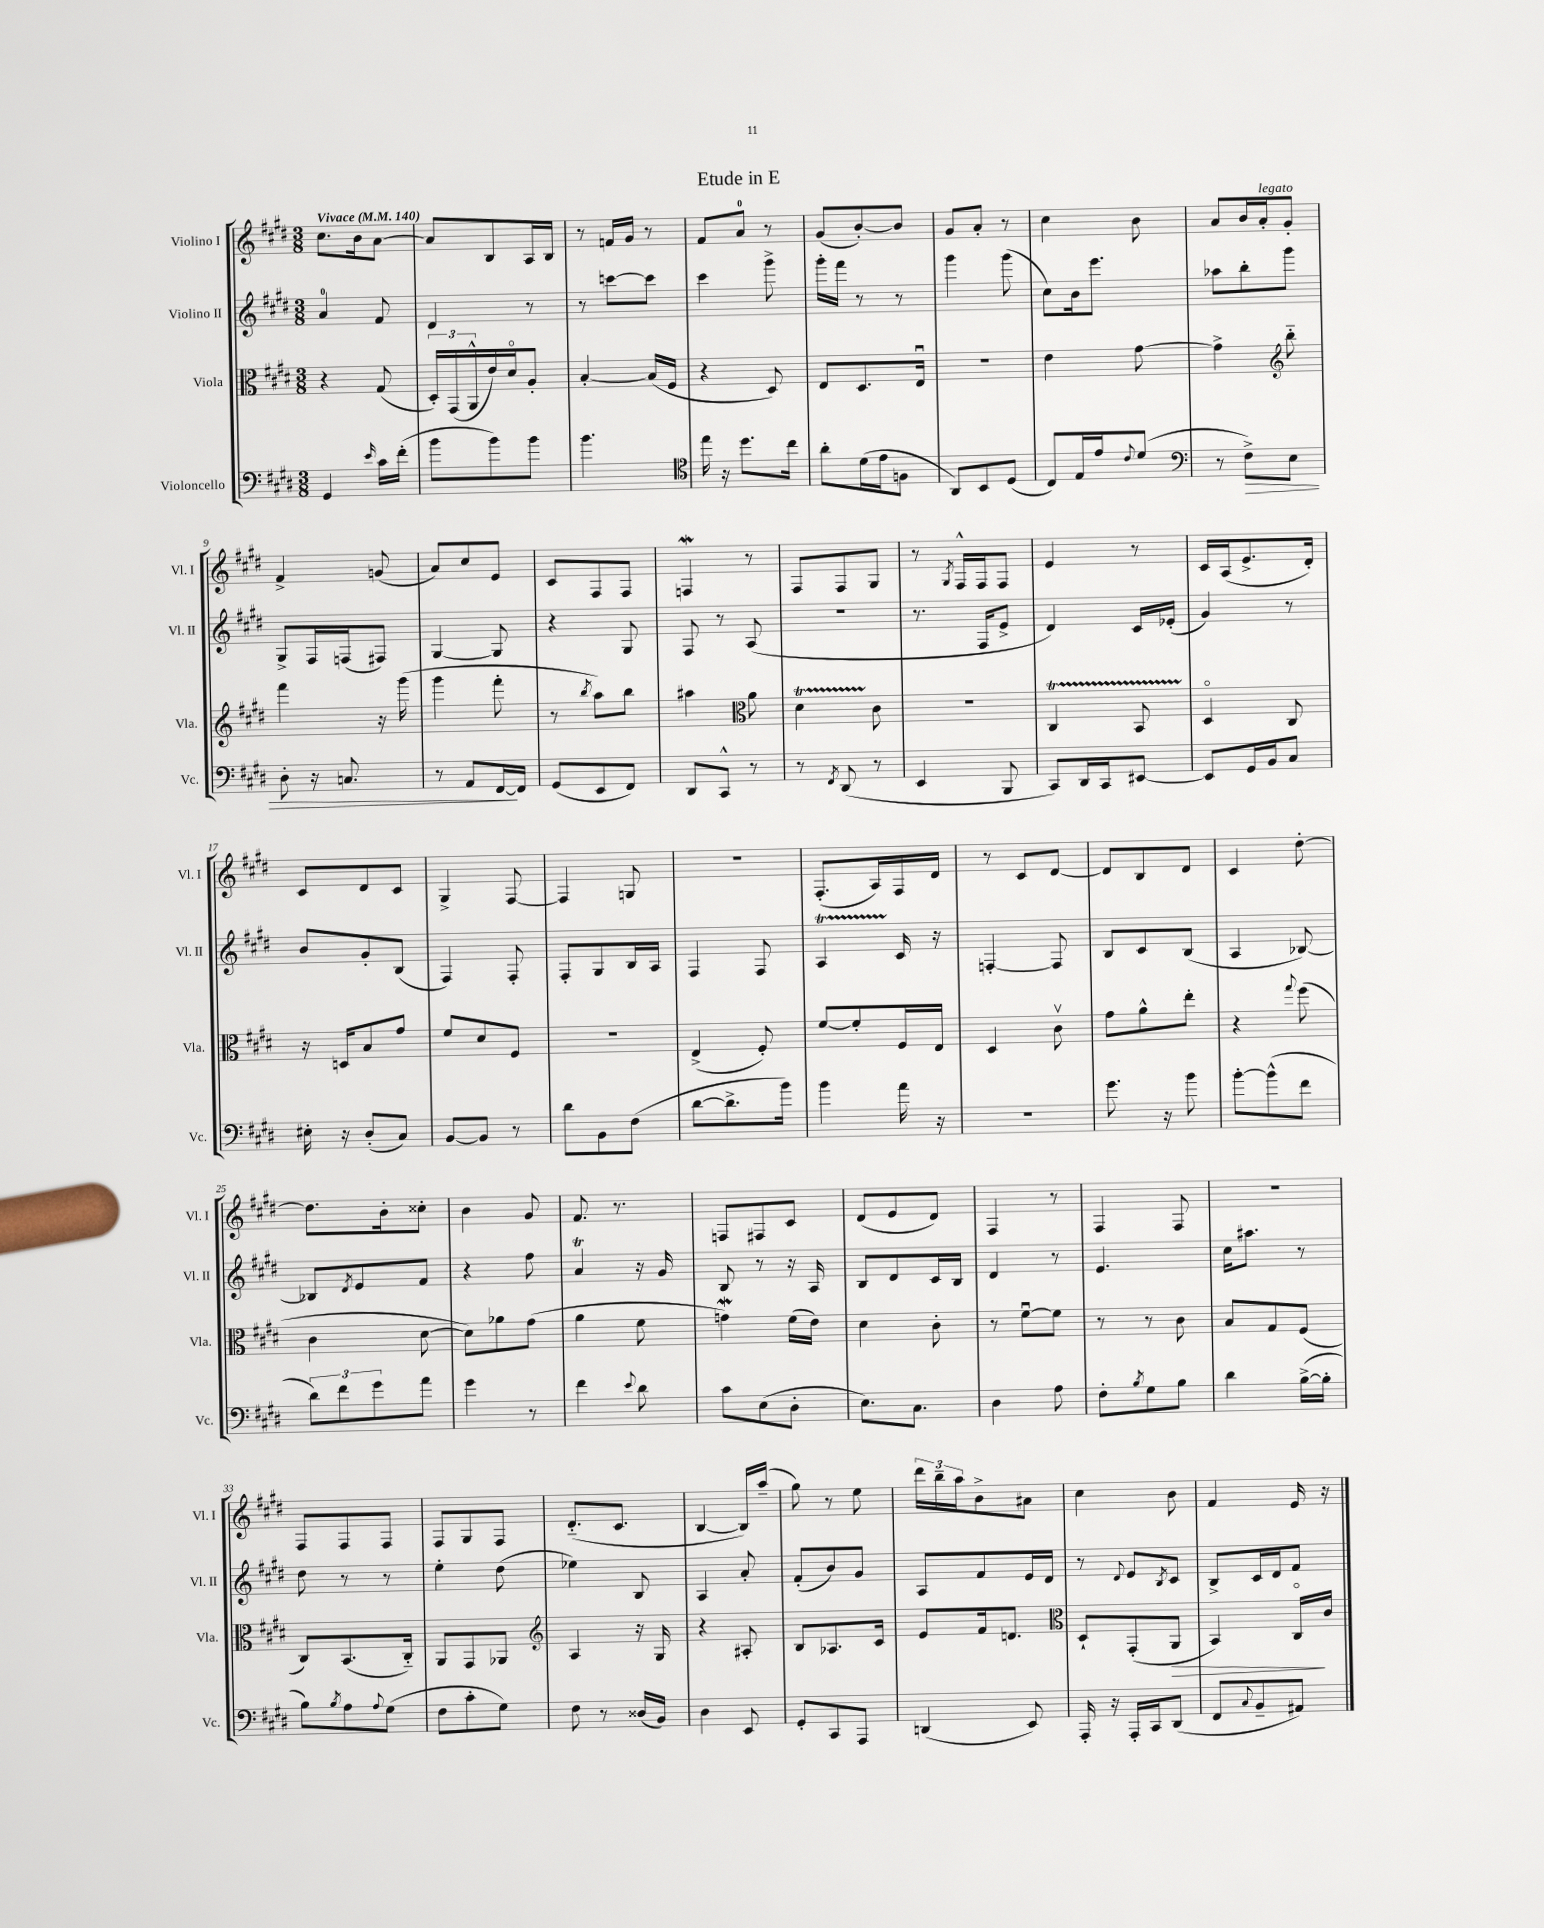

**kern	**kern	**kern	**kern
*staff4	*staff3	*staff2	*staff1
*clefF4	*clefC3	*clefG2	*clefG2
*k[f#c#g#d#]	*k[f#c#g#d#]	*k[f#c#g#d#]	*k[f#c#g#d#]
*M3/8	*M3/8	*M3/8	*M3/8
*MM140	*MM140	*MM140	*MM140
4GG#/	4r	4a/	8.cc#\L
.	.	.	16b\k
16qqe/	.	.	.
16c#\LL	(8G#/	8f#/	[8a\J
(16f#'\JJ	.	.	.
=	=	=	=
8b\L	24D#'/LL)	4d#/	8a/]L
.	(24GG#/	.	.
.	24AA^^/	.	.
8b\)	16e/)	.	8B/
.	16d#o/J	.	.
8b\J	8A'/J	8r	16A/L
.	.	.	16B/JJ
=	=	=	=
4.b\	[4B'/	8r	8r
.	.	[8ccc\L	16f/LL
.	.	.	16g#/JJ
.	(16B/]LL	8ccc\]J	8r
.	16F#/JJ	.	.
=	=	=	=
*clefC4	*	*	*
16ee\	4r	4ccc#\	8f#/L
16r	.	.	.
8.dd#\L	.	.	8a/J
.	8D#/)	8ggg#^\	8r
16cc#\Jk	.	.	.
=	=	=	=
8a'\L	8E/L	16ggg#'\LL	(8g#/L
.	.	16fff#\JJ	.
(16d#\L	8.D#/	8r	[8b'/)
16e\J	.	.	.
8F\J	.	8r	8b/]J
.	16Eu/Jk	.	.
=	=	=	=
8AA/L)	4.r	4ggg#\	8g#/L
8BB/	.	.	8a'/J
(8D#/J	.	(8ggg#\	8r
=	=	=	=
8C#/L)	4e\	8cc#\L)	4cc#\
16E/L	.	16b\k	.
16e/J	.	8.eee\J	.
8qqc#/	.	.	.
(8d#/J	[8g#\	.	8b\
=	=	=	=
*clefF4	*	*	*
8r	4g#^\]	8aa-\L	8a/L
8F#^\L)	.	8bb'\	16b/L
.	.	.	16a'/J
*	*clefG2	*	*
8E\J	8bb'~\	8ggg#\J	8g#'/J
=	=	=	=
8D#'\	4fff#\	8G#^/L	4f#^/
16r	.	16F#/L	.
8.C/	.	(16F/J	.
.	16r	8F#/J)	(8g/
.	(16ggg#\	.	.
=	=	=	=
8r	4ggg#\	[4G#/	8a/L)
8AA/L	.	.	8cc#/
[16FF#/L	8fff#'\	8G#/]	8e/J
16FF#/]JJ	.	.	.
=	=	=	=
(8GG#/L	8r	4r	8c#/L
.	8qbb/	.	.
8EE/	8aa\L)	.	8F#/
8FF#/J)	8bb\J	8G#/	8F#/J
=	=	=	=
8DD#/L	4aa#\	8F#/	4F/
8CC#^^/J	.	8r	.
*	*clefC3	*	*
8r	8a\	(8A/	8r
=	=	=	=
8r	4d#\	4.r	8F#/L
8qFF#/	.	.	.
(8DD#/	.	.	8F#/
8r	8c#\	.	8G#/J
=	=	=	=
4EE/	4.r	8.r	8r
.	.	.	8qG#/
.	.	.	16F#^^/LL
.	.	16F#/LK	16F#/J
8BBB/	.	8e^/J	8F#/J
=	=	=	=
8CC#/L)	4C#/	4d#/)	4e/
16DD#/L	.	.	.
16CC#/J	.	.	.
[8EE#/J	8BB/	16c#/LL	8r
.	.	(16e-'/JJ	.
=	=	=	=
8EE#/]L	4D#o/	4g#/)	16c#/LL
.	.	.	(16A/J
16GG#/L	.	.	8.e^/
16BB/J	.	.	.
8C#/J	8C#/	8r	.
.	.	.	16d#'/Jk)
=	=	=	=
16E#'\	16r	8b/L	8c#/L
16r	16D/LK	.	.
(8D#'/L	8B/	8g#'/	8d#/
8C#/J)	8g#/J	(8B/J	8c#/J
=	=	=	=
[8BB/L	8f#/L	4F#/)	4G#^/
8BB/]J	8d#/	.	.
8r	8F#/J	8F#'/	[8F#/
=	=	=	=
8d#\L	4.r	8F#'/L	4F#/]
8BB\	.	8G#/	.
(8F#\J	.	16B/L	8G/
.	.	16A/JJ	.
=	=	=	=
[8d#\L	(4E^/	4F#/	4.r
8.d#^\]	.	.	.
.	8F#'/)	8F#/	.
16b\Jk)	.	.	.
=	=	=	=
4b\	[8f#/L	4A/	(8.F#'/L
.	8f#'/]	.	.
.	.	.	16A/L)
16a\	16F#/L	16c#/	16F#/
16r	16E/JJ	16r	16d#/JJ
=	=	=	=
4.r	4D#/	[4F'/	8r
.	.	.	8c#/L
.	8c#v\	8F/]	[8d#/J
=	=	=	=
8.g#\	8g#\L	8B/L	8d#/]L
.	8a^^\	8c#/	8B/
16r	.	.	.
8b\	8ee'\J	(8B/J	8d#/J
=	=	=	=
[8b'\L	4r	4A/	4c#/
(8b^^\]	.	.	.
.	8qqgg#/	.	.
8f#\J	(8ff#\	[8B-/)	[8dd#'\
=	=	=	=
12d#\L)	4c#\	8B-/]L	8.dd#\]L
12f#\	.	.	.
.	.	8qd#/	.
.	.	8e/	.
12g#\	.	.	.
.	.	.	16b'\k
8a\J	[8d#\	8f#/J	8cc##'\J
=	=	=	=
4g#\	8d#\]L)	4r	4b\
.	8a-\	.	.
8r	(8g#\J	8ff#\	8g#/
=	=	=	=
4f#\	4a\	4a/	8.f#/
.	.	.	8.r
8qqe/	.	.	.
8d#\	8f#\	16r	.
.	.	16g#/	.
=	=	=	=
8c#\L	4g\)	8B/	8F/L
(8E\	.	8r	8F#/
8D#'\J	(16f#\LL	16r	8c#/J
.	16e\JJ)	16A/	.
=	=	=	=
8.E\L)	4d#\	8B/L	(8d#/L
.	.	8d#/	8e/
8.C#\J	.	.	.
.	8c#'\	16c#/L	8d#/J)
.	.	16B/JJ	.
=	=	=	=
4D#\	8r	4d#/	4F#/
.	[8f#u\L	.	.
8A\	8f#\]J	8r	8r
=	=	=	=
8F#'\L	8r	4.e/	4F#/
8qB/	.	.	.
8G#\	8r	.	.
8B\J	8c#\	.	8F#/
=	=	=	=
4d#\	8B/L	16cc#\LK	4.r
.	.	8.aa#\J	.
.	8G#/	.	.
([16B^\LL	(8F#/J	8r	.
16B'\]JJ	.	.	.
=	=	=	=
8B\L)	8C#/L)	8dd#\	8F#/L
8qB/	.	.	.
8A\	(8.BB/	8r	8F#/
8qqA/	.	.	.
(8G#\J	.	8r	8F#/J
.	16C#'~/Jk)	.	.
=	=	=	=
8F#\L	8AA/L	4ee'\	8F#/L
8c#'\	8GG#/	.	8G#/
8G#\J)	8AA-/J	(8dd#\	8F#/J
=	=	=	=
*	*clefG2	*	*
8F#\	4A/	4ee-\)	(8.d#'~/L
8r	.	.	.
.	.	.	8.c#/J
(16D##/LL	16r	8B/	.
16BB/JJ)	16G#/	.	.
=	=	=	=
4D#\	4r	4A/	[4B/
8EE/	8A#'/	8a'/	16B/]LL)
.	.	.	(16aa~/JJ
=	=	=	=
8GG#'/L	8B/L	(8f#'/L	8gg#\)
8CC#/	8.A-/	8b/)	8r
8AAA/J	.	8g#/J	8ee\
.	16c#/Jk	.	.
=	=	=	=
(4DD/	8e/L	8A/L	24ddd#\LL
.	.	.	24bb~\
.	.	.	24aa\J
.	16f#/k	8f#/	8b^\
.	8.d/J	.	.
8EE/)	.	16e/L	8a#\J
.	.	16d#/JJ	.
=	=	=	=
*	*clefC3	*	*
16AAA'/	8D#`/L	8r	4cc#\
16r	.	.	.
.	.	8qqd#/	.
16AAA'/LL	(8GG#'/	8e/L	.
16CC#/J	.	.	.
.	.	8qB/	.
(8DD#/J	8AA/J	8c#/J	8b\
=	=	=	=
8FF#/L	4BB/)	8B^/L	4f#/
8qqC#/	.	.	.
8BB~/	.	16c#/L	.
.	.	16d#/J	.
8AA#/J)	16C#o/LL	8f#/J	16e/
.	16c#/JJ	.	16r
==	==	==	==
*-	*-	*-	*-
